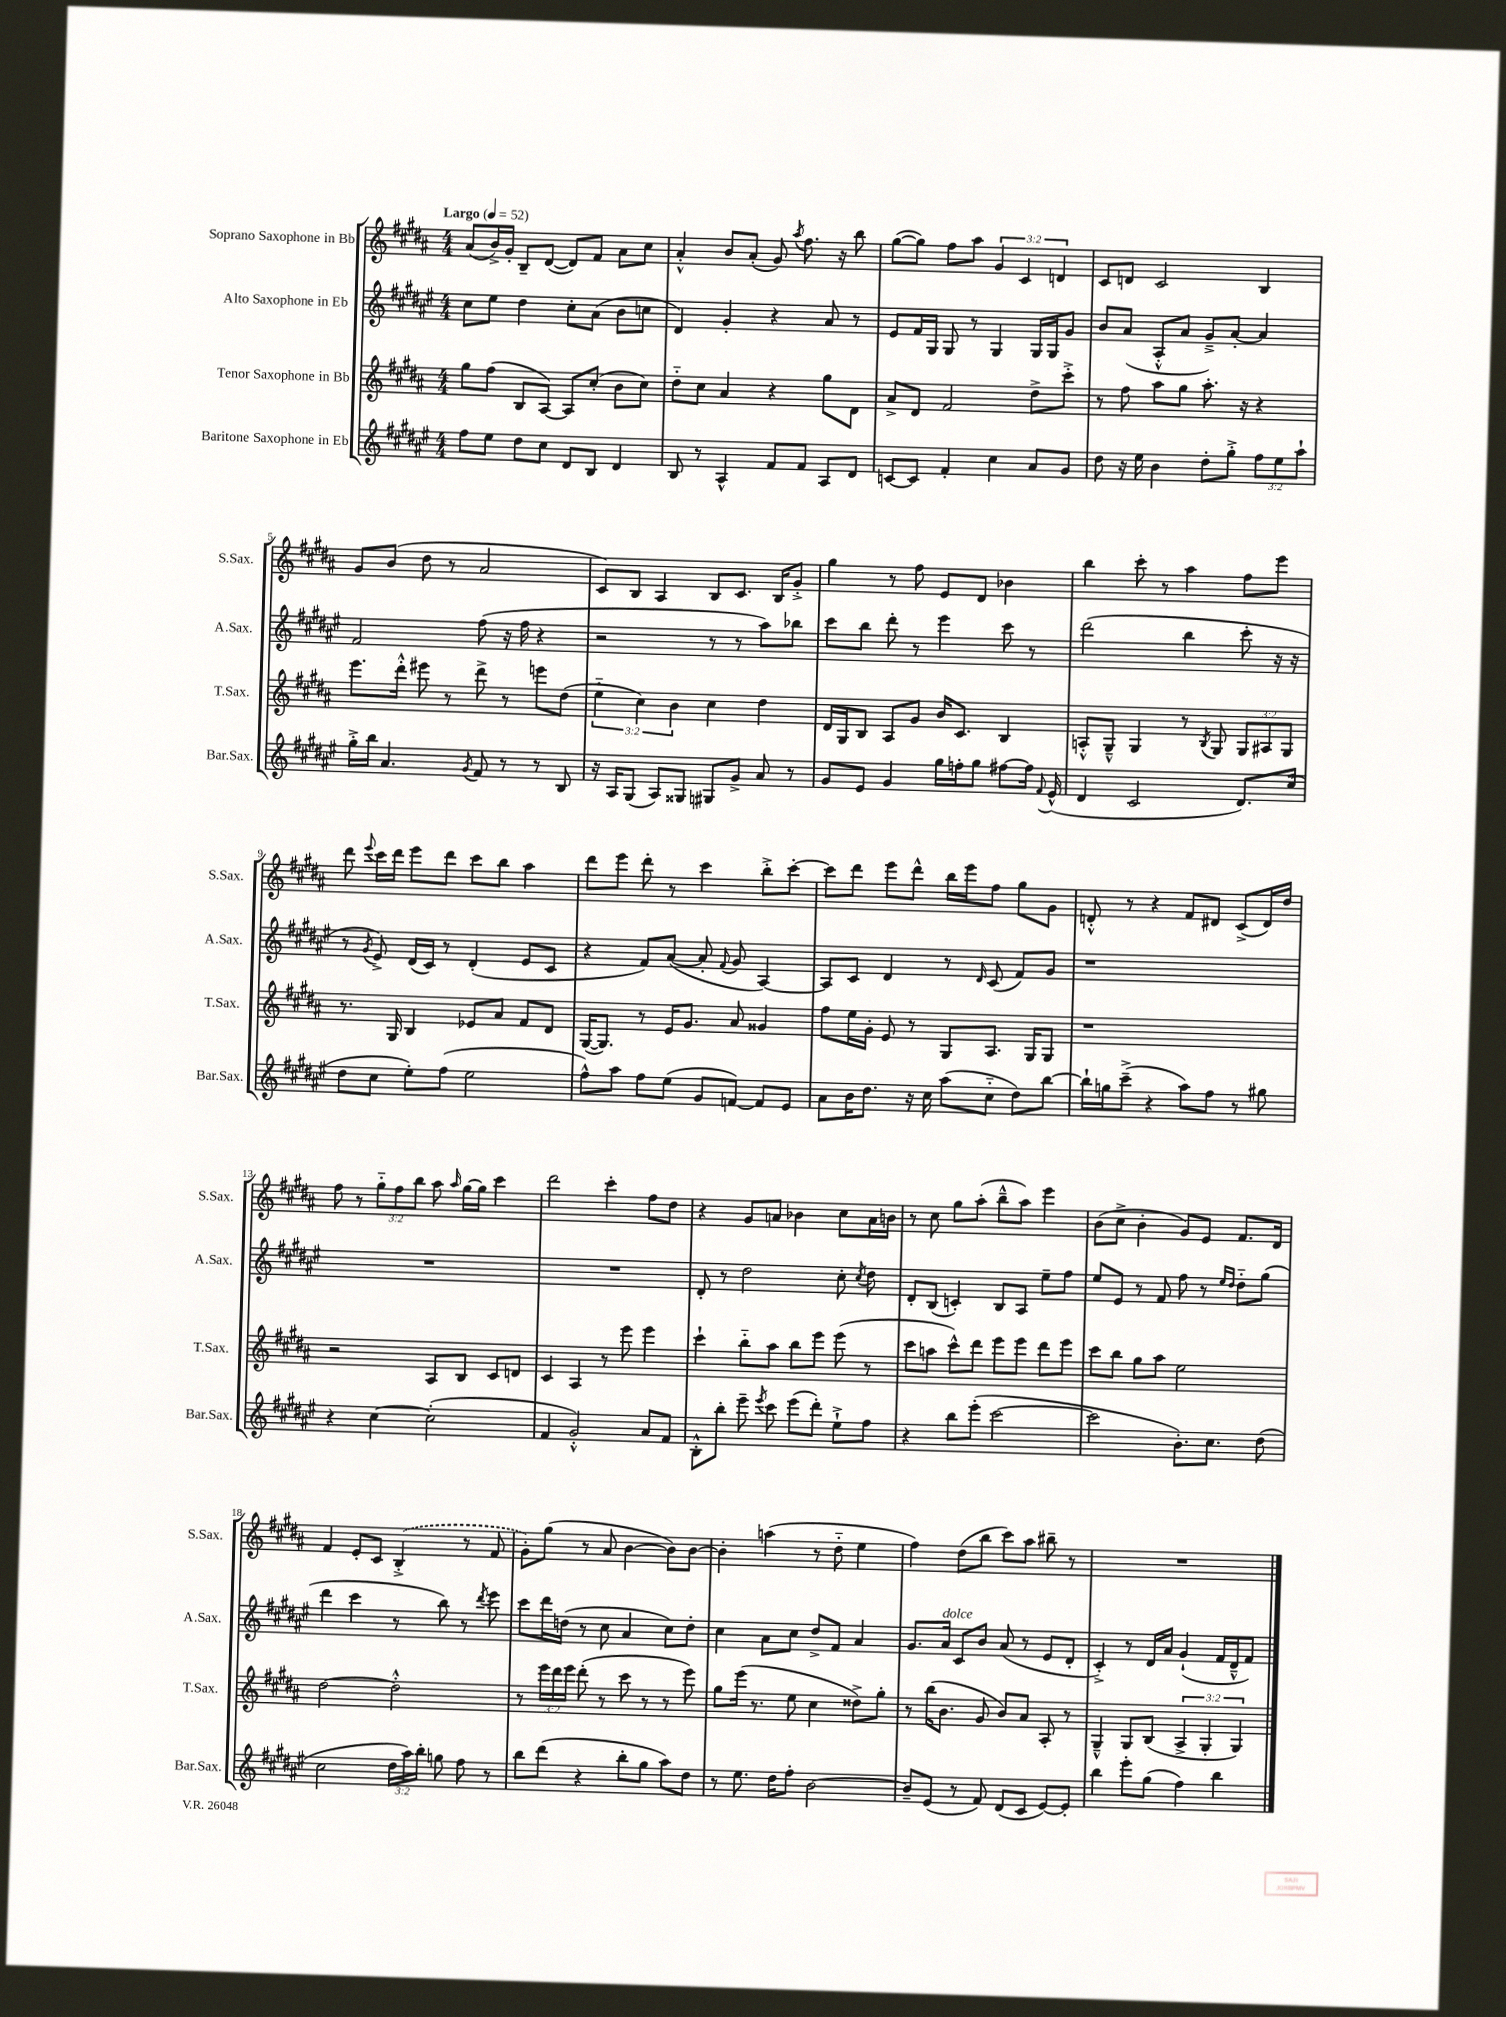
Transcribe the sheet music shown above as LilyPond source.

<<
\new StaffGroup <<
\new Staff = "s0" \with { instrumentName = "Soprano Saxophone in Bb" shortInstrumentName = "S.Sax." } {
    \clef treble \key b \major \numericTimeSignature \time 4/4 \override Staff.TupletNumber.text = #tuplet-number::calc-fraction-text \tempo "Largo" 4 = 52
    \autoBeamOff ais'8[( b'16->) gis'16]-. b8[-- dis'8]~( dis'8[) fis'8] ais'8[ cis''8] |
    ais'4-.-^ b'8[ ais'8]-.( gis'8) \acciaccatura { ais''8 } fis''8. r16 b''8 |
    gis''8[~( gis''8]) fis''8[ ais''8] \tuplet 3/2 { gis'4 cis'4 d'4 } |
    cis'8[ d'8] cis'2 b4 |
    gis'8[ b'8]( dis''8 r8 ais'2 |
    cis'8[) b8] ais4 b8[ cis'8.] b16[ gis'8]-.-> |
    gis''4 r8 fis''8 e'8[ dis'8] bes'4 |
    b''4 cis'''8-. r8 ais''4 fis''8[ e'''8] |
    dis'''8 \appoggiatura { e'''8 } cis'''16[ dis'''16] e'''8[ dis'''8] cis'''8[ b''8] ais''4 |
    dis'''8[ e'''8] dis'''8-. r8 cis'''4 b''8[-.-> cis'''8]~-. |
    cis'''8[ dis'''8] e'''8[ dis'''8]-^ b''16[ e'''16 fis''8] gis''8[ gis'8] |
    d'8-.-^ r8 r4 fis'8[ dis'8] cis'8[->( dis'16) dis''16] |
    fis''8 r8 \tuplet 3/2 { gis''8[-_ fis''8 b''8] } ais''8 \grace { ais''16 } gis''16[~ gis''16] cis'''4 |
    dis'''2 cis'''4-. fis''8[ dis''8] |
    r4 gis'8[ a'8] bes'4 cis''8[ a'16 b'16] |
    r8 cis''8 gis''8[ ais''8]-.( b''8[---^ ais''8]) e'''4 |
    b'8[( cis''8]-> b'4-. gis'8[) e'8] fis'8.[ dis'16] |
    fis'4 e'8[-. cis'8] \once \slurDashed b4-.->( r8 fis'8 |
    gis'8[-.) gis''8]( r8 ais'8 b'4~ b'8[) b'8]~ |
    b'4-. a''4( r8 dis''8-_ e''4 |
    fis''4) dis''8[( b''8] cis'''8[) ais''8] bis''8-- r8 |
    R1 \bar "|." |
}
\new Staff = "s1" \with { instrumentName = "Alto Saxophone in Eb" shortInstrumentName = "A.Sax." } {
    \clef treble \key fis \major \numericTimeSignature \time 4/4
    \autoBeamOff cis''8[ eis''8] dis''4 cis''8[-. ais'8]( b'8[ c''8] |
    dis'4) gis'4-. r4 ais'8 r8 |
    eis'8[ fis'16 gis16] gis8 r8 gis4 gis16[ gis16 gis'8] |
    b'8[ ais'8]( ais8[-.-^ ais'8] gis'8[--->) ais'8]~-. ais'4 |
    fis'2 fis''8( r16 fis''16 r4 |
    r2 r8 r8 ais''8[) bes''8] |
    cis'''8[ b''8] dis'''8-. r8 eis'''4 cis'''8 r8 |
    dis'''2( b''4 cis'''8-. r16 r16 |
    r8 \acciaccatura { gis'8 } eis'8->) dis'16[( cis'16]) r8 dis'4-.( eis'8[ cis'8] |
    r4 fis'8[) ais'8]~( ais'8-. \appoggiatura { fis'8 } gis'8 ais4~) |
    ais8[ cis'8] dis'4 r8 \grace { dis'16 } cis'8( fis'8[) gis'8] |
    r1 |
    R1 |
    R1 |
    dis'8-. r8 dis''2 cis''8-. \acciaccatura { cis''8 } dis''8 |
    dis'8[-. b8]( c'4-.) b8[ ais8] eis''8[-- fis''8] |
    eis''8[ eis'8] r8 fis'8 fis''8 r8 \grace { eis''16[ dis''16] } dis''8[-_ gis''8]( |
    dis'''4 cis'''4 r8 b''8) r8 \acciaccatura { dis'''8 } eis'''8 |
    cis'''8[ dis'''16 d''16]( r8 cis''8 ais'4 cis''8[) d''8]-. |
    cis''4 ais'8[ cis''8] dis''8[-> fis'8] ais'4 |
    gis'8.[ ais'16]^\markup { \italic "dolce" } cis'8[ b'8] ais'8( r8 eis'8[ dis'8]-. |
    cis'4-.->) r8 dis'16[ ais'16] gis'4-!( fis'16[ dis'16---^ fis'8]) \bar "|." |
}
\new Staff = "s2" \with { instrumentName = "Tenor Saxophone in Bb" shortInstrumentName = "T.Sax." } {
    \clef treble \key b \major \numericTimeSignature \time 4/4 \override Staff.TupletNumber.text = #tuplet-number::calc-fraction-text
    \autoBeamOff gis''8[ fis''8]( b8[ ais8]~) ais8[ cis''8]-.( b'8[ cis''8]) |
    dis''8[-_ cis''8] ais'4 r4 gis''8[ dis'8] |
    ais'8[-> dis'8] fis'2 dis''8[-> cis'''8]-.-> |
    r8 fis''8 ais''8[ gis''8] ais''8.-. r16 r4 |
    e'''8.[ dis'''16]-.-^ eis'''8 r8 dis'''8-> r8 e'''8[ dis''8]( |
    \tuplet 3/2 { e''4-_ cis''4) b'4 } cis''4 dis''4 |
    dis'16[ gis16 b8] ais8[ gis'8] b'16[ cis'8.] b4 |
    a8[-.-^ gis8]---^ gis4 r8 \acciaccatura { b8 } gis8 \tuplet 3/2 { gis8[ ais8 gis8] } |
    r8. gis16 b4 ees'8[ ais'8] fis'8[ dis'8] |
    gis16[~( gis8.]) r8 e'16[ gis'8.] ais'8 gisis'4 |
    fis''8[ e''16 gis'16]-. e'8 r8 gis8[ ais8.] gis16[ gis8] |
    r1 |
    r2 ais8[ b8] cis'8[ d'8] |
    cis'4 ais4 r8 e'''8 e'''4 |
    cis'''4-! b''8[-_ ais''8] b''8[ e'''8] e'''8( r8 |
    cis'''8[ a''8] cis'''8[-^) dis'''8] e'''8[ e'''8] dis'''8[ e'''8] |
    cis'''8[ b''8] gis''8[ ais''8] e''2 |
    dis''2~ dis''2-.-^ |
    r8 \tuplet 3/2 { e'''16[ dis'''16 e'''16] } dis'''8-.( r8 cis'''8 r8 r8 e'''8) |
    gis''8[ e'''16]( r8. e''8 cis''4 disis''8[->) gis''8]-. |
    r8 b''16[( b'8.] gis'8 b'8[) ais'8] ais8-. r8 |
    gis4---^ gis8[ b8]( \tuplet 3/2 { ais4-> gis4-. gis4) } \bar "|." |
}
\new Staff = "s3" \with { instrumentName = "Baritone Saxophone in Eb" shortInstrumentName = "Bar.Sax." } {
    \clef treble \key fis \major \numericTimeSignature \time 4/4 \override Staff.TupletNumber.text = #tuplet-number::calc-fraction-text
    \autoBeamOff fis''8[ eis''8] dis''8[ cis''8] dis'8[ b8] dis'4 |
    b8 r8 ais4-^ fis'8[ fis'8] ais8[ dis'8] |
    c'8[~ c'8] fis'4-. cis''4 ais'8[ gis'8] |
    dis''8 r16 eis''16 b'4 dis''8[-. gis''8]-.-> \tuplet 3/2 { fis''8[ eis''8 ais''8]-! } |
    gis''16[-.-> b''16] ais'4. \acciaccatura { gis'8 } fis'8 r8 r8 b8 |
    r16 ais16[ gis8]( ais8[) gisis8] gis8[ gis'8]-> ais'8 r8 |
    gis'8[ eis'8] gis'4 gis''16[ f''16-. gis''8] fis''8[~ fis''16] \appoggiatura { fis'8 } eis'16-^( |
    dis'4 cis'2 dis'8.[) cis''16]( |
    dis''8[ cis''8] eis''8[-.) fis''8]( eis''2 |
    fis''8[-^) ais''8] fis''8[ eis''8]( gis'8[ f'8]~) f'8[ eis'8] |
    ais'8[ b'16 dis''8.] r16 cis''16 ais''8[( cis''8]-_ dis''8[) b''8]~ |
    b''16[-! g''16 cis'''8]--->( r4 ais''8[) fis''8] r8 gis''8 |
    r4 cis''4~ cis''2-.( |
    fis'4 gis'2-.-^) ais'8[ fis'8] |
    b8[-.-^ b''8]-. eis'''8-- \acciaccatura { eis'''8 } cis'''8 eis'''8[( dis'''8]-.) eis''8[-!-> fis''8] |
    r4 b''8[ eis'''8]-.( cis'''2~ |
    cis'''2 b'8.[-.) cis''8.] dis''8( |
    cis''2 \tuplet 3/2 { dis''16[ ais''16) b''16]-. } g''8 fis''8 r8 |
    b''8[ dis'''8]( r4 b''8[-. gis''8] ais''8[) dis''8] |
    r8 eis''8. dis''16[ fis''8]-. b'2~ |
    b'8[-- eis'8]( r8 fis'8) dis'8[( cis'8] eis'8[~) eis'8]-. |
    b''4 eis'''8[-. gis''8]( fis''4) b''4 \bar "|." |
}
>>
>>
